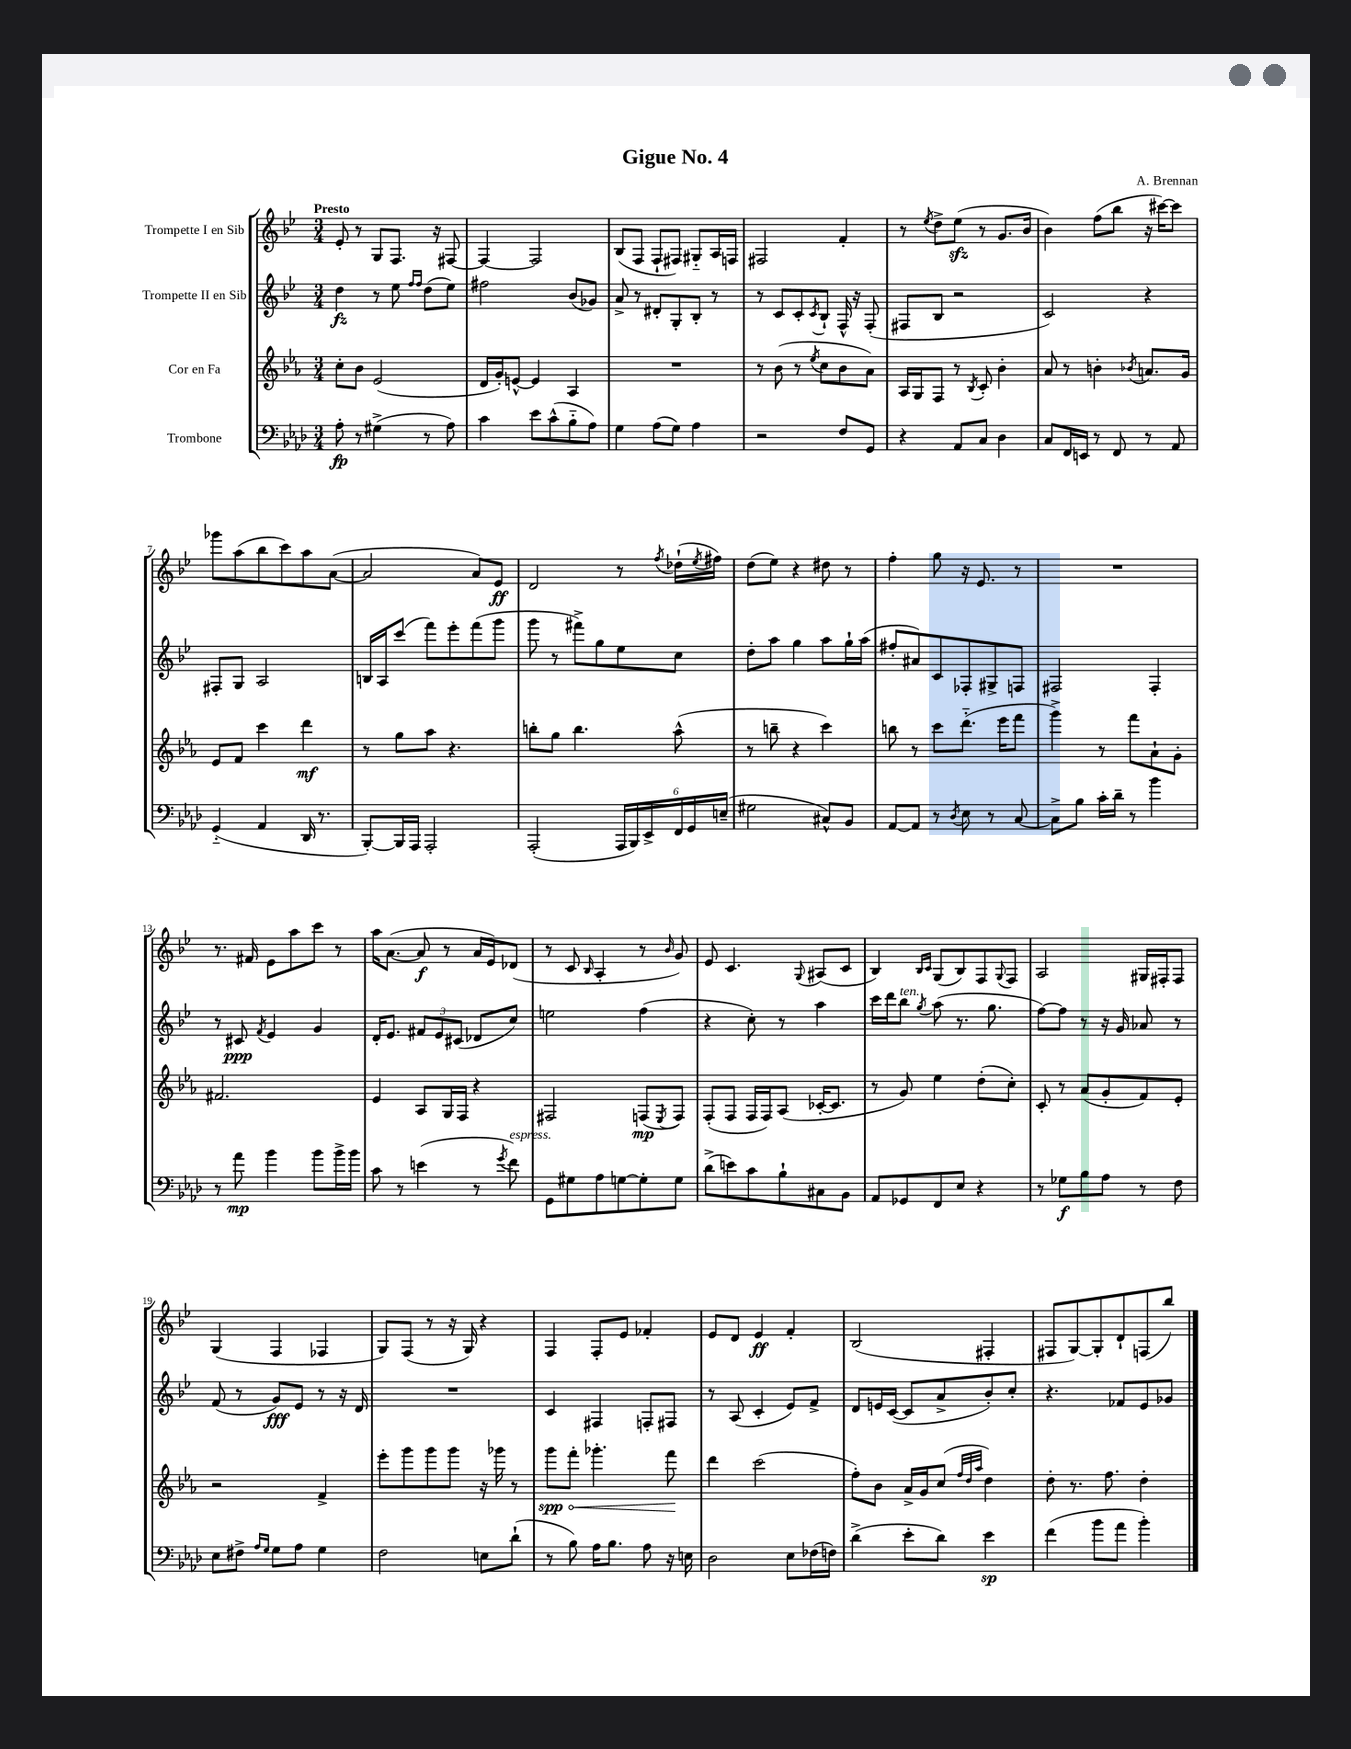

**kern	**kern	**kern	**kern
*staff4	*staff3	*staff2	*staff1
*clefF4	*clefG2	*clefG2	*clefG2
*k[b-e-a-d-]	*k[b-e-a-]	*k[b-e-]	*k[b-e-]
*M3/4	*M3/4	*M3/4	*M3/4
8A-'	8cc'	4dd	8e-'
8r	8b-	.	8r
(4G#^	(2e-	8r	8G
.	.	8ee-	8.F
.	.	16qqff	.
.	.	16qqff	.
8r	.	(8dd	.
.	.	.	16r
8A-)	.	8ee-)	[8F#
=	=	=	=
4c	16d	2ff#	4F#_
.	16g')	.	.
.	[8e^^	.	.
8e-	4e]	.	2F#]
(8c^^	.	.	.
8B-'~	4A-	(8b-	.
8A-)	.	8g-)	.
=	=	=	=
4G	2.r	8a^	(8B-
.	.	8r	8F
(8A-	.	8d#'	8F`
8G)	.	8G'	8F#)
4A-	.	8B-'	8G#'~
.	.	8r	16A
.	.	.	16F
=	=	=	=
2r	8r	8r	2F#
.	(8b-	8c	.
.	8r	8c'	.
.	8qee-	8qc	.
.	8cc	8B-`	.
8F	8b-	16F^^	4f'
.	.	16r	.
8GG	8a-)	(8F'	.
=	=	=	=
4r	16A-	8F#	8r
.	16G	.	.
.	.	.	8qee-
.	8F	8B-	8dd^
8AA-	8r	2r	(8ee-
.	8qB-	.	.
8C	8c'	.	8r
4D-	4b-'	.	8.g
.	.	.	16b-
=	=	=	=
8C	8a-	2c)	4b-)
16FF	8r	.	.
16EE	.	.	.
8r	4b'	.	(8ff
8FF	.	.	8bb-
.	8qb-	.	.
8r	8.a	4r	16r
.	.	.	[16ccc#)
8AA-	.	.	8ccc#]
.	16g	.	.
=	=	=	=
(4GG'~	8e-	8F#'	8ggg-
.	8f	8G	(8aa
4AA-	4ccc	2A	8bb-
.	.	.	8ccc)
16DD-	4ddd	.	8aa
8.r	.	.	.
.	.	.	([8a
=	=	=	=
[8BBB-')	8r	16B	2a]
.	.	16A	.
16BBB-]	8gg	(8ccc	.
16AAA-	.	.	.
2AAA-'	8aa-	8fff)	.
.	4.r	8eee-'	.
.	.	(8fff	8a)
.	.	8ggg	8e-
=	=	=	=
(2AAA-'	8bb'	8ggg	2d
.	8gg	8r	.
.	4.bb	8fff#^)	.
.	.	8gg	.
24AAA-	.	8ee-	8r
24BBB-)	.	.	.
24EE-^	.	.	.
.	.	.	8qff
24FF	(8aa-^^	8cc	(16dd-`
24GG	.	.	.
.	.	.	8qee-
.	.	.	16ff#)
(24E~	.	.	.
=	=	=	=
2G#	8r	8dd'	(8dd
.	8bb~	8aa	8ee-)
.	4r	4gg	4r
8C#^^)	4ccc)	8aa	8dd#
8BB-	.	16gg`	8r
.	.	(16aa	.
=	=	=	=
[8AA-	8bb	8ff#'	4ff'
8AA-]	8r	8a#)	.
8r	8ccc	8c	8gg
8qD-	.	.	.
8E-	(8.ddd'~	8F-'	16r
.	.	.	8.e-
8r	.	8G#^	.
.	16eee-	.	.
[8C	8fff	8F	8r
=	=	=	=
8C^]	4ggg^)	2F#	2.r
8B-	.	.	.
16c'	8r	.	.
16d-~	.	.	.
8r	8fff	.	.
4b-	8a-`	4F#'	.
.	8g'	.	.
=	=	=	=
8r	2.f#	8r	8.r
8a-	.	8c#	.
.	.	.	16f#
.	.	8qf	.
4b-	.	4e-	8e-
.	.	.	8aa
8b-	.	4g	8ccc
16b-^	.	.	8r
16b-	.	.	.
=	=	=	=
8c	4e-	16d'	16aa
.	.	8.e-	([8.a
8r	.	.	.
(4e	8A-	12f#	8a]
.	.	12e-	.
.	16G	.	8r
.	.	(12c#	.
.	16F	.	.
8r	4r	8d-	16a
.	.	.	16e-)
8qg	.	.	.
8f)	.	8cc)	(8d-
=	=	=	=
8GG	2F#	2ee	8r
8G#	.	.	8c
.	.	.	16qqB-
8A-	.	.	4A'
[8G	.	.	.
8G']	(8F	(4ff	8r
.	8qE-	.	16qqb-
8G	8F)	.	8g)
=	=	=	=
(8d-^	(8F'	4r	8e-
8e)	8F	.	4.c
8c	16F	8cc')	.
.	16F)	.	.
8B-`	(8A-	8r	.
.	.	.	8qqG
8C#	[16c-'	4aa	(8A#
.	8.c-]	.	.
8BB-	.	.	8c
=	=	=	=
8AA-	8r	16ccc	4B-)
.	.	16ddd	.
8GG-	8g)	8bb-	.
.	.	.	16qqB-
.	.	8qgg	16qqc
8FF	4ee-	(8aa	(8G
8E-	.	8.r	8B-)
4r	(8dd'	.	8F
.	.	8.gg	.
.	.	.	8qqG
.	8cc')	.	8F
=	=	=	=
8r	8c'	[8ff)	2A
8G-	8r	8ff]	.
8B-	(8a-	8r	.
8A-	8g'	16r	.
.	.	16g	.
8r	8f)	8a-	16G#
.	.	.	16F#'
8F	8e-'	8r	8F#
=	=	=	=
8E-	2r	(8f	(4G
8F#^	.	8r	.
16qqA-	.	.	.
16qqG	.	.	.
8G	.	8g)	4F
8A-	.	8e-	.
4G	4f^	8r	4F-
.	.	16r	.
.	.	16d	.
=	=	=	=
2F	8eee-'	2.r	8G)
.	8ggg	.	(8F
.	8ggg	.	8r
.	8ggg	.	16r
.	.	.	16G)
8E	16r	.	4r
.	16ggg-	.	.
(8d-`	8r	.	.
=	=	=	=
8r	8ggg	4c	4F
8B-)	8fff'	.	.
16A-	4.ggg-'	4F#	8F'
8.B-	.	.	.
.	.	.	8e-
8A-	.	8F'	4f-'
16r	8fff	8F#	.
16E	.	.	.
=	=	=	=
2D-	4ddd	8r	8e-
.	.	(8A	8d
.	(2ccc	4c'	4e-
8E-	.	8e-)	4f'
(16F-	.	8f^	.
16F)	.	.	.
=	=	=	=
(4d-^	8ff')	8d	(2B-
.	8b-	16e	.
.	.	([16c	.
8e-'	16a-^	8c]	.
.	16g	.	.
8d-)	(8cc	8a^	.
.	32qqff	.	.
.	32qqdd	.	.
.	32qqaa-	.	.
4e-	4dd)	8b-')	4F#'
.	.	8cc'	.
=	=	=	=
(4f	8dd'	4.r	8F#
.	8.r	.	[8G)
8b-	.	.	8G']
.	8.ff	.	.
8a-	.	8f-	8d`
4b-')	4dd'	8e-	(8F
.	.	8g-	8bb-)
==	==	==	==
*-	*-	*-	*-
